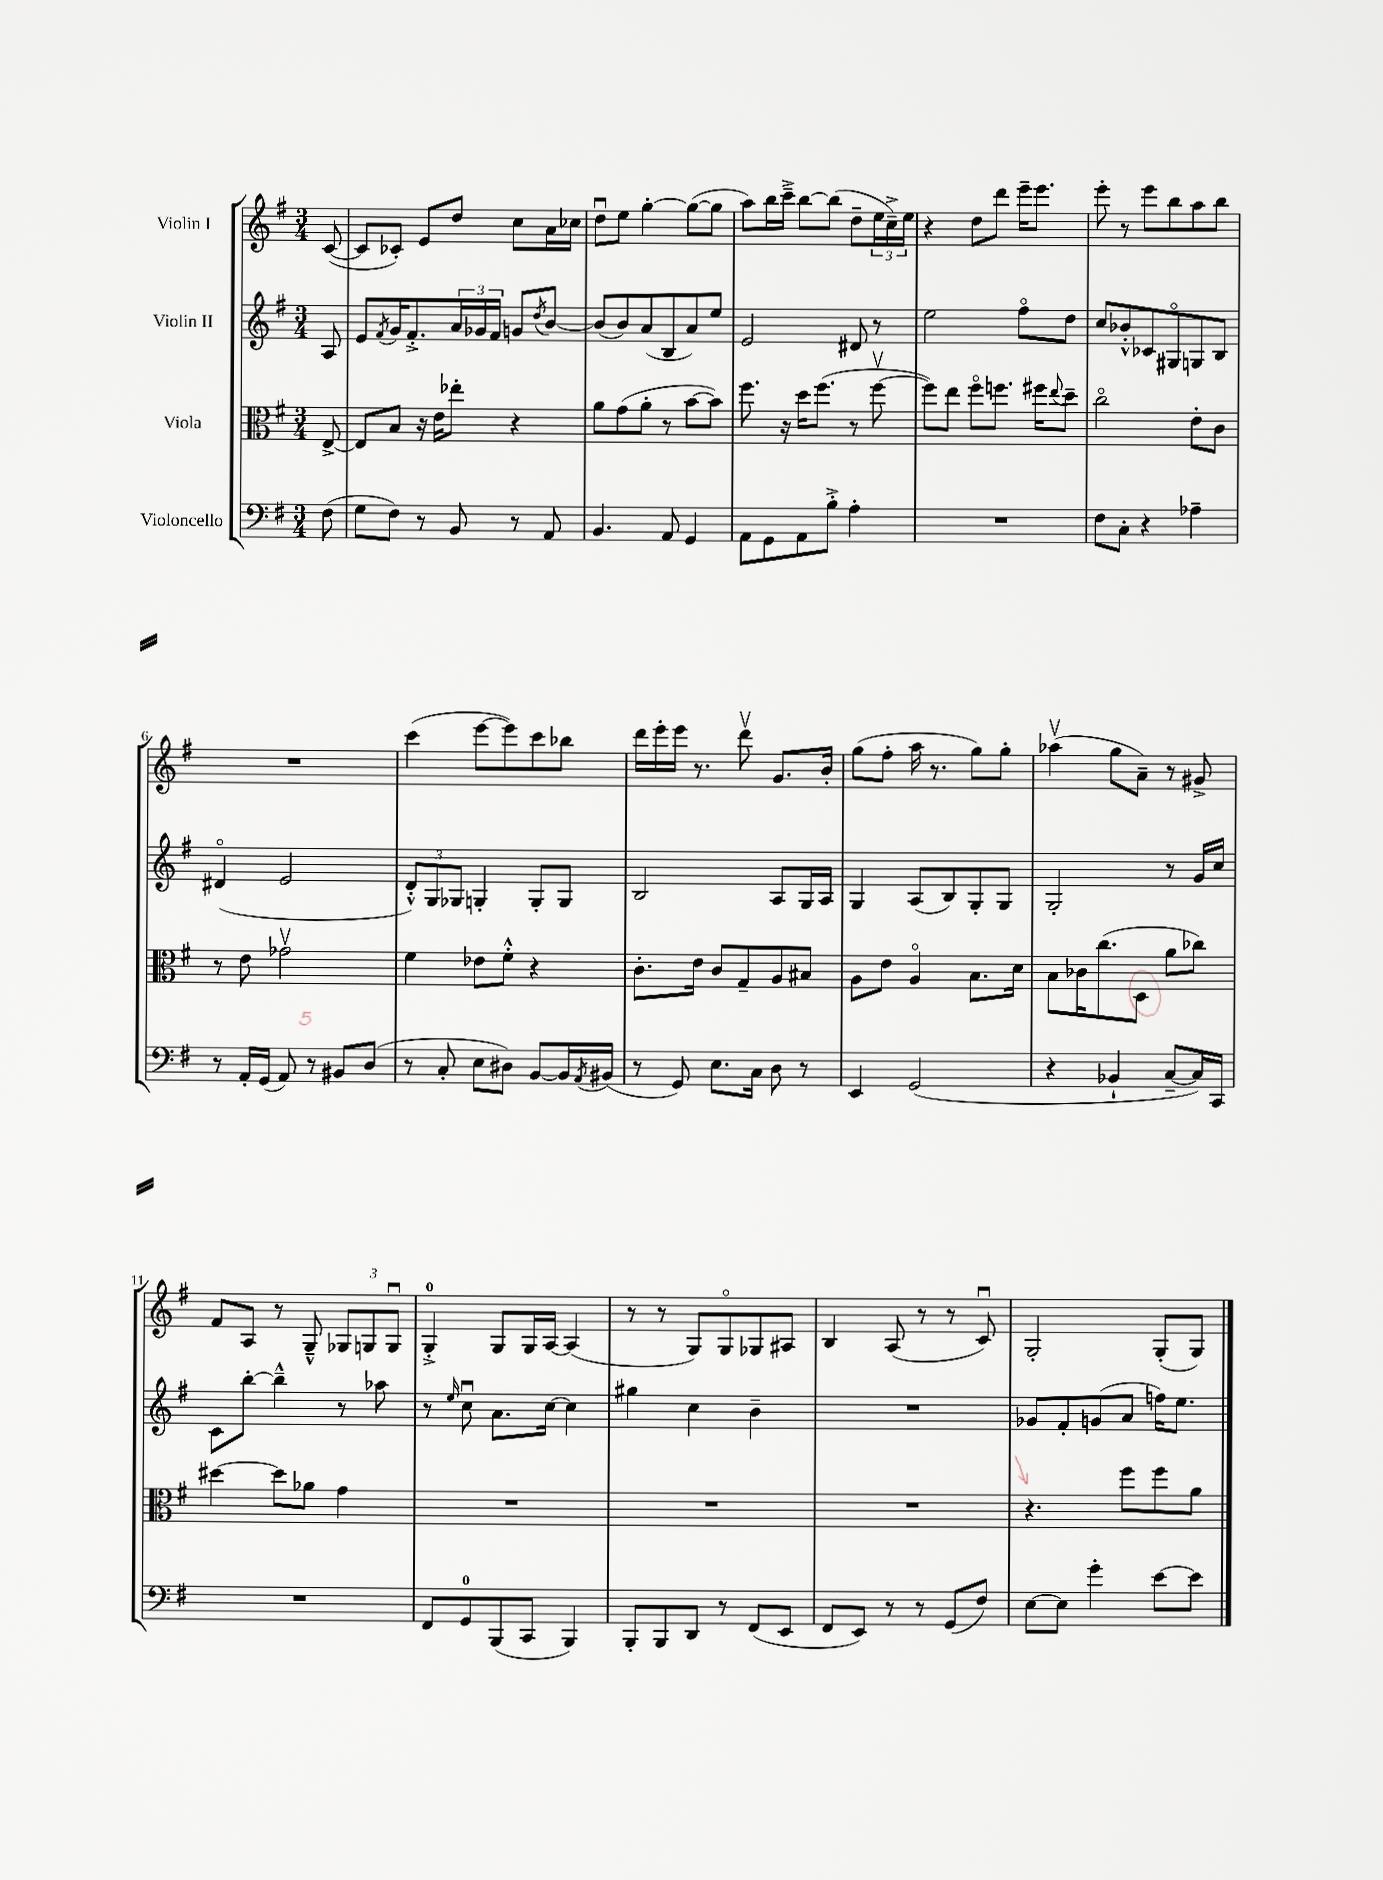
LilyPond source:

<<
\new StaffGroup <<
\new Staff = "s0" \with { instrumentName = "Violin I" } {
    \clef treble \key g \major \numericTimeSignature \time 3/4 \partial 8
    c'8~( |
    c'8 ces'8-.) e'8 d''8 c''8 a'16 ces''16 |
    d''8\downbow e''8 g''4~-. g''8~( g''8 |
    a''8) b''16 c'''16---> b''8~ b''8( d''8-- \tuplet 3/2 { e''16 c''16--->) e''16 } |
    r4 d''8 d'''8 e'''16-- e'''8. |
    e'''8-. r8 e'''8 b''8 a''8 b''8 |
    R2. |
    c'''4( e'''8~ e'''8) c'''8 bes''8 |
    d'''16 e'''16-. e'''16 r8. d'''8\upbow g'8. b'16-. |
    g''8( fis''8-. a''16 r8. g''8) g''8-. |
    aes''4\upbow( g''8 a'8--) r8 gis'8-> |
    fis'8 a8 r8 g8---^ \tuplet 3/2 { ges8 g8 g8\downbow } |
    g4-0-.-> g8 g16 a16~ a4( |
    r8 r8 g8) g8\flageolet ges8 ais8 |
    b4 a8( r8 r8 c'8\downbow) |
    g2-. g8-.( g8) \bar "|." |
}
\new Staff = "s1" \with { instrumentName = "Violin II" } {
    \clef treble \key g \major \numericTimeSignature \time 3/4 \partial 8
    a8 |
    e'8 \acciaccatura { fis'8 } g'16 fis'8.-.-> \tuplet 3/2 { a'16 ges'16 fis'16 } g'8 \acciaccatura { d''8 } b'8~ |
    b'8( b'8) a'8( b8 a'8) e''8 |
    e'2 dis'8 r8 |
    e''2 fis''8\flageolet d''8 |
    c''8 bes'8-.-^ ces'8 gis8\flageolet g8 b8 |
    dis'4\flageolet( e'2 |
    \tuplet 3/2 { d'8-.-^) g8 ges8 } g4-. g8-. g8 |
    b2 a8 g16 a16 |
    g4 a8( b8) g8-. g8 |
    g2-. r8 g'16 c''16 |
    c'8 b''8~-. b''4---^ r8 aes''8 |
    r8 \grace { e''16 } c''8\downbow a'8. c''16~ c''4 |
    gis''4 c''4 b'4-- |
    R2. |
    ges'8 fis'8-. g'8( a'8 f''16) e''8. \bar "|." |
}
\new Staff = "s2" \with { instrumentName = "Viola" } {
    \clef alto \key g \major \numericTimeSignature \time 3/4 \partial 8
    e8~-> |
    e8 b8 r16 e'16 ees''8-. r4 |
    a'8 g'8( a'8-. r8 b'8~ b'8) |
    fis''8. r16 d''16 fis''8.( r8 fis''8~\upbow |
    fis''8) e''8 fis''8\flageolet f''8. fis''16 \appoggiatura { e''8 } d''8-- |
    c''2\flageolet e'8-. c'8 |
    r8 e'8 ges'2\upbow |
    fis'4 ees'8 fis'8-.-^ r4 |
    c'8.-. e'16 c'8 g8-- a8 bis8 |
    a8 e'8 a4\flageolet b8. d'16 |
    b8 ces'16 c''8.( d8 a'8 ces''8) |
    dis''4~ dis''8 aes'8 g'4 |
    R2. |
    R2. |
    R2. |
    r4. fis''8 fis''8 a'8 \bar "|." |
}
\new Staff = "s3" \with { instrumentName = "Violoncello" } {
    \clef bass \key g \major \numericTimeSignature \time 3/4 \partial 8
    fis8( |
    g8 fis8) r8 b,8 r8 a,8 |
    b,4. a,8 g,4 |
    a,8 g,8 a,8 b8-.-> a4-. |
    R2. |
    fis8 c8-. r4 aes4-- |
    r8 a,16-. g,16( a,8) r8 bis,8 d8( |
    r8 c8-. e8 dis8) b,8~ b,16 \acciaccatura { a,8 } bis,16( |
    r8 g,8) e8. c16 d8 r8 |
    e,4 g,2( |
    r4 bes,4-! c8~-- c16) c,16 |
    R2. |
    fis,8 g,8-0 b,,8( c,8 b,,4) |
    b,,8-. b,,8 d,8 r8 fis,8( e,8 |
    fis,8 e,8) r8 r8 g,8( fis8) |
    e8~ e8 g'4-. e'8~ e'8 \bar "|." |
}
>>
>>
